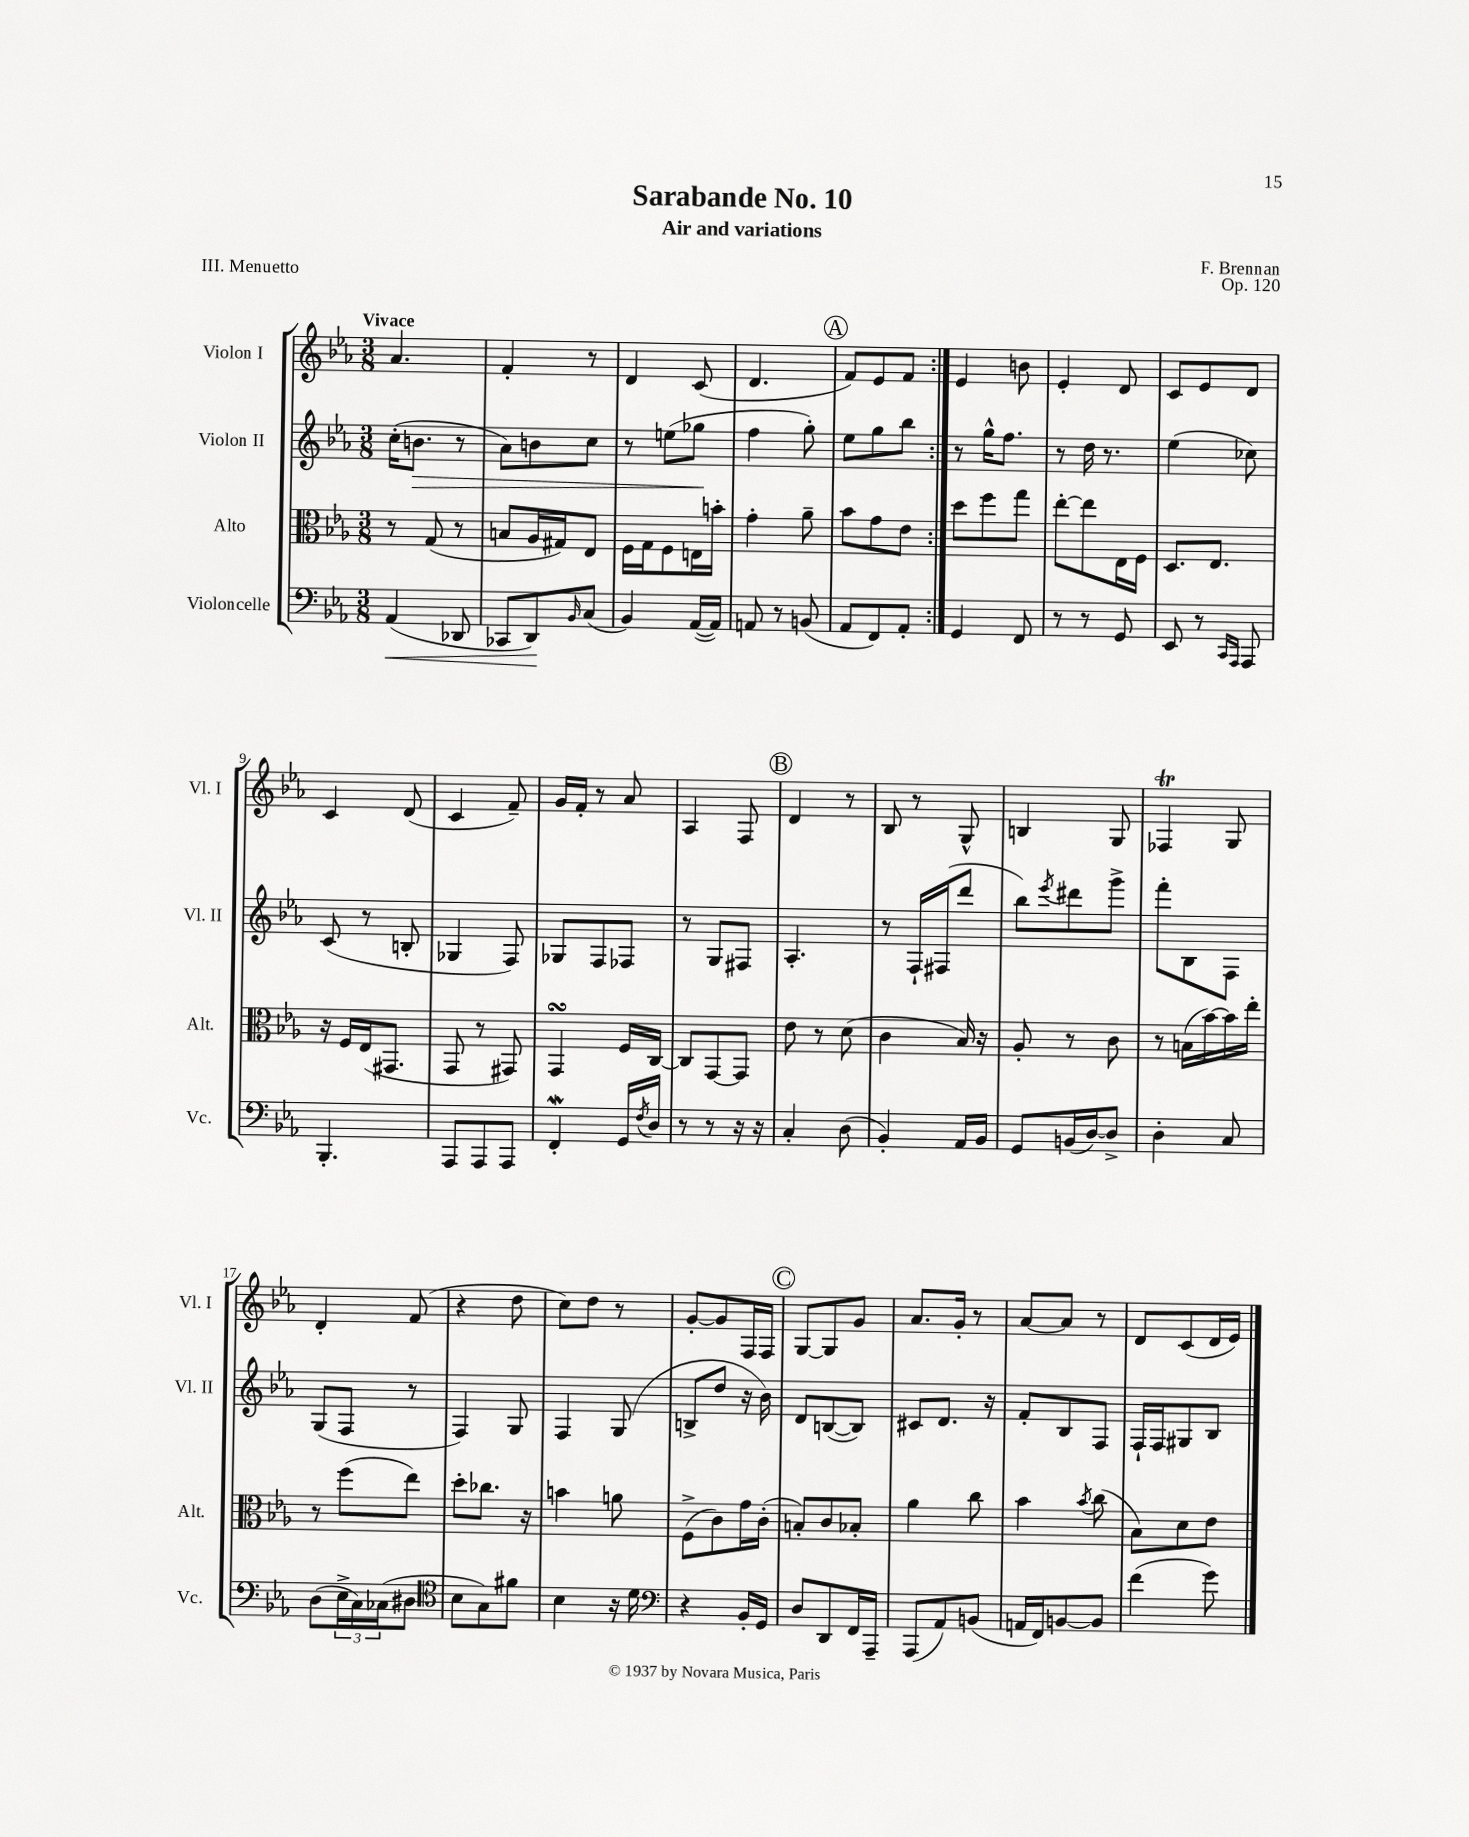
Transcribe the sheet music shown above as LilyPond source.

\header { title = "Sarabande No. 10" composer = "F. Brennan" subtitle = "Air and variations" opus = "Op. 120" piece = "III. Menuetto" }
<<
\new StaffGroup <<
\new Staff = "s0" \with { instrumentName = "Violon I" shortInstrumentName = "Vl. I" } {
    \clef treble \key ees \major \numericTimeSignature \time 3/8 \tempo "Vivace"
    \repeat volta 2 { aes'4. |
    f'4-. r8 |
    d'4 c'8( |
    d'4. |
    \mark \markup { \circle "A" } f'8) ees'8 f'8 | }
    ees'4 b'8 |
    ees'4-. d'8 |
    c'8 ees'8 d'8 |
    c'4 d'8( |
    c'4 f'8--) |
    g'16 f'16-. r8 aes'8 |
    aes4 f8 |
    \mark \markup { \circle "B" } d'4 r8 |
    bes8 r8 g8-^ |
    b4 g8 |
    fes4\trill g8 |
    d'4-. f'8( |
    r4 d''8 |
    c''8) d''8 r8 |
    g'8~-. g'8 f16 f16 |
    \mark \markup { \circle "C" } g8~ g8 g'8 |
    aes'8. g'16-. r8 |
    aes'8~ aes'8 r8 |
    d'8 c'8( d'16 ees'16) \bar "|." |
}
\new Staff = "s1" \with { instrumentName = "Violon II" shortInstrumentName = "Vl. II" } {
    \clef treble \key ees \major \numericTimeSignature \time 3/8
    \repeat volta 2 { c''16-.( b'8.\> r8 |
    aes'8) b'8 c''8 |
    r8 e''8( ges''8\! |
    f''4 g''8-.) |
    \mark \markup { \circle "A" } ees''8 g''8 bes''8 | }
    r8 g''16-^ f''8. |
    r8 d''16 r8. |
    ees''4( ces''8) |
    c'8( r8 b8-. |
    ges4 f8) |
    ges8 f8 fes8 |
    r8 g8 fis8 |
    \mark \markup { \circle "B" } aes4.-. |
    r8 f16-! fis16( d'''8 |
    bes''8) \acciaccatura { ees'''8 } dis'''8 g'''8-> |
    f'''8-. bes8 f8 |
    g8( f8 r8 |
    f4) g8 |
    f4 g8( |
    b8-> d''8 r16 bes'16) |
    \mark \markup { \circle "C" } d'8 b8~( b8) |
    cis'8 d'8. r16 |
    f'8-. bes8 f8 |
    f16-! f16 gis8 bes8 \bar "|." |
}
\new Staff = "s2" \with { instrumentName = "Alto" shortInstrumentName = "Alt." } {
    \clef alto \key ees \major \numericTimeSignature \time 3/8
    \repeat volta 2 { r8 g8( r8 |
    b8 aes16 gis16) ees8 |
    f16 g16 f8 e16 b'16-. |
    g'4-. aes'8-- |
    \mark \markup { \circle "A" } bes'8 g'8 ees'8 | }
    d''8 f''8 g''8 |
    ees''8~-. ees''8 ees16 f16 |
    d8. ees8. |
    r16 f16 ees16( gis,8. |
    g,8 r8 gis,8) |
    g,4\turn f16 c16~ |
    c8 g,8~ g,8 |
    \mark \markup { \circle "B" } ees'8 r8 d'8( |
    c'4 bes16) r16 |
    aes8-. r8 c'8 |
    r8 b16( bes'16~) bes'16 ees''16-. |
    r8 f''8( ees''8) |
    d''8-. ces''8. r16 |
    b'4 a'8 |
    f8->( c'8) g'16 c'16-.( |
    \mark \markup { \circle "C" } b8-.) c'8 bes8-. |
    aes'4 c''8 |
    bes'4 \acciaccatura { bes'8 } c''8( |
    bes8) d'8 ees'8 \bar "|." |
}
\new Staff = "s3" \with { instrumentName = "Violoncelle" shortInstrumentName = "Vc." } {
    \clef bass \key ees \major \numericTimeSignature \time 3/8
    \repeat volta 2 { aes,4\<( des,8 |
    ces,8 d,8\!) \grace { bes,16 } c8( |
    bes,4) aes,16~( aes,16) |
    a,8 r8 b,8( |
    \mark \markup { \circle "A" } aes,8 f,8) aes,8-. | }
    g,4 f,8 |
    r8 r8 g,8 |
    ees,8 r8 \grace { c,16 aes,,16 } aes,,8 |
    bes,,4.-. |
    aes,,8 aes,,8 aes,,8 |
    f,4-.\mordent g,16 \acciaccatura { f8 } d16 |
    r8 r8 r16 r16 |
    \mark \markup { \circle "B" } c4-. d8( |
    bes,4-.) aes,16 bes,16 |
    g,8 b,16( d16~) d8-> |
    d4-. c8 |
    d8( \tuplet 3/2 { ees16-> c16) ces16( } dis8 |
    \clef tenor bes8 g8) fis'8 |
    bes4 r16 d'16 |
    \clef bass r4 bes,16-. g,16 |
    \mark \markup { \circle "C" } d8 d,8 f,16 aes,,16-- |
    aes,,8( aes,8) b,8( |
    a,16 f,16) b,8~ b,8 |
    f'4( g'8) \bar "|." |
}
>>
>>
